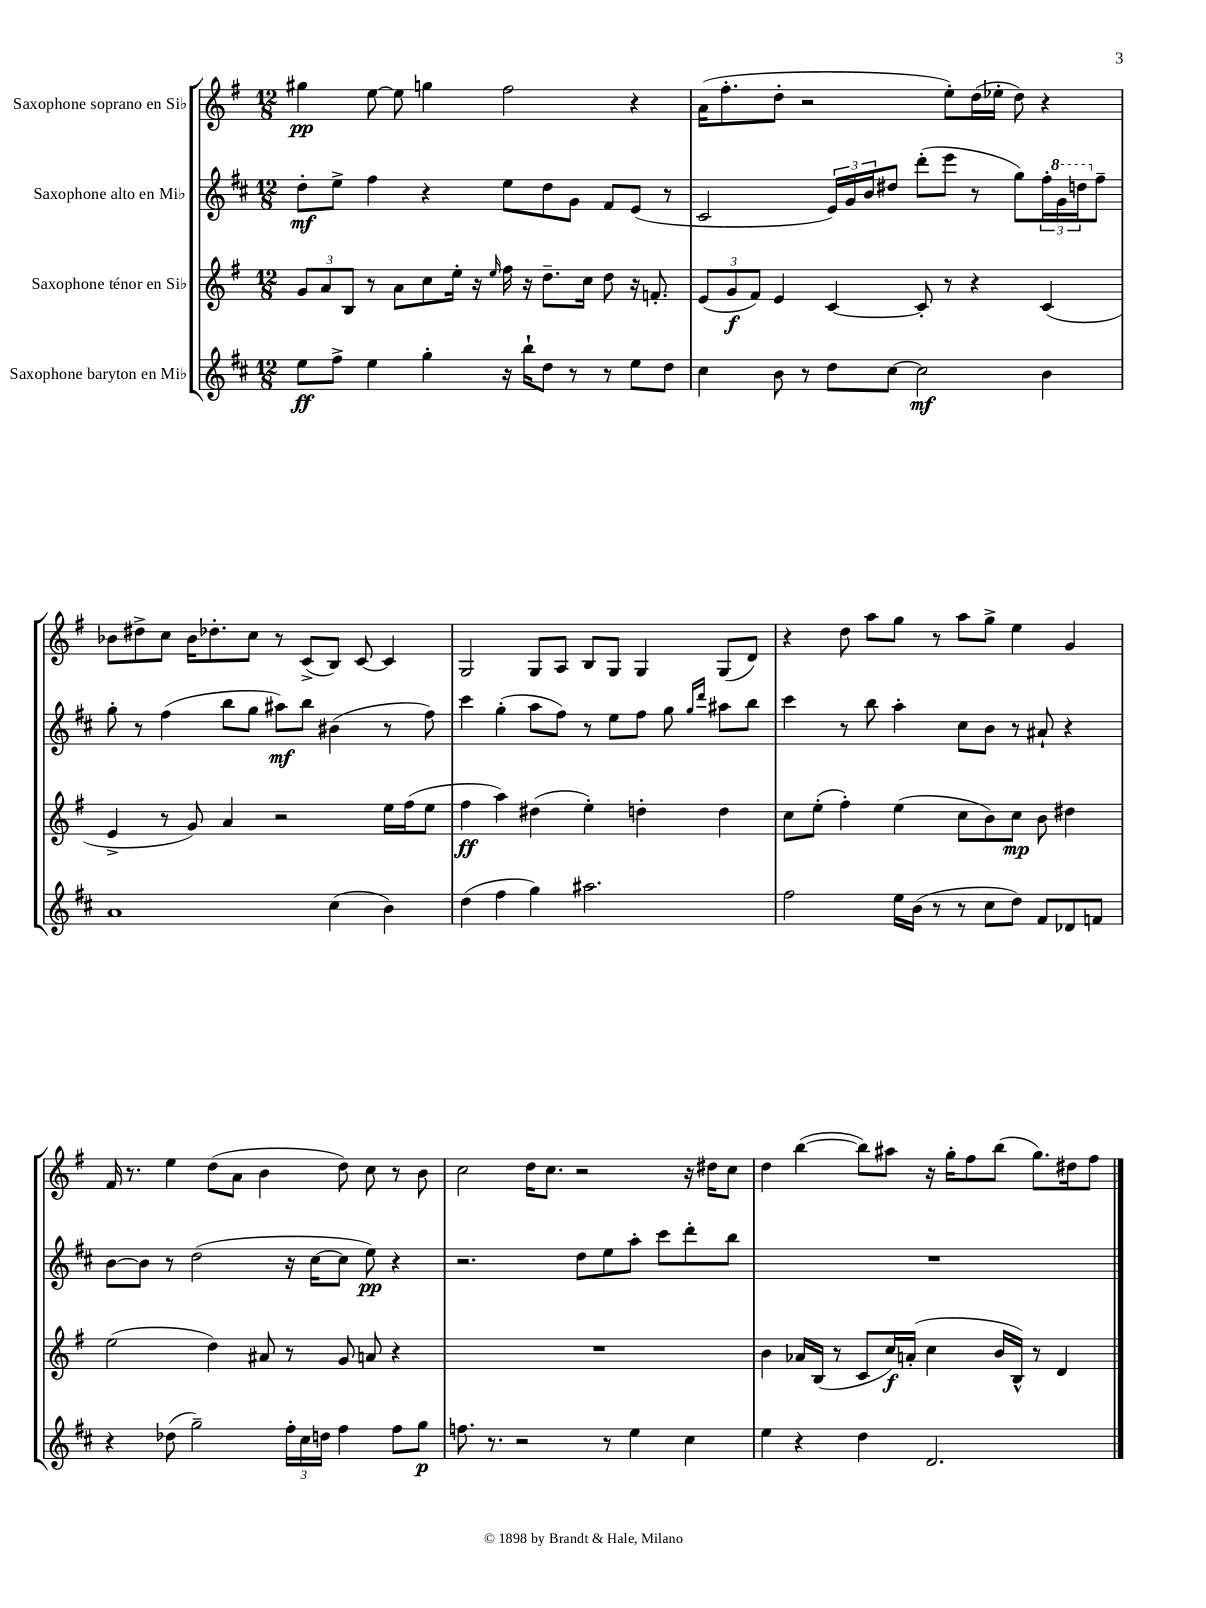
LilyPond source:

<<
\new StaffGroup <<
\new Staff = "s0" \with { instrumentName = "Saxophone soprano en Sib" } {
    \clef treble \key g \major \numericTimeSignature \time 12/8
    gis''4\pp e''8~ e''8 g''4 fis''2 r4 |
    a'16( fis''8.-. d''8-. r2 e''8-.) d''16( ees''16-. d''8) r4 |
    bes'8 dis''8-> c''8 bes'16 des''8.-. c''8 r8 c'8->( b8) c'8~ c'4 |
    g2 g8 a8 b8 g8 g4 g8( d'8) |
    r4 d''8 a''8 g''8 r8 a''8 g''8-> e''4 g'4 |
    fis'16 r8. e''4 d''8( a'8 b'4 d''8) c''8 r8 b'8 |
    c''2 d''16 c''8. r2 r16 dis''16 c''8 |
    d''4 b''4~( b''8) ais''8 r16 g''16-. fis''8 b''8( g''8.) dis''16 fis''8 \bar "|." |
}
\new Staff = "s1" \with { instrumentName = "Saxophone alto en Mib" } {
    \clef treble \key d \major \numericTimeSignature \time 12/8
    d''8-.\mf e''8-> fis''4 r4 e''8 d''8 g'8 fis'8 e'8( r8 |
    cis'2 \tuplet 3/2 { e'16) g'16 b'16 } dis''8 d'''8-.( e'''8 r8 g''8) \tuplet 3/2 { fis''16-. \ottava #1 g''16 d'''!16 \ottava #0 } fis''8-- |
    g''8-. r8 fis''4( b''8 g''8 ais''8\mf) b''8 bis'4( r8 fis''8) |
    cis'''4 g''4-.( a''8 fis''8) r8 e''8 fis''8 g''8 \grace { g''16 d'''16 } ais''8 b''8 |
    cis'''4 r8 b''8 a''4-. cis''8 b'8 r8 ais'8-! r4 |
    b'8~ b'8 r8 d''2( r16 cis''16~ cis''8 e''8\pp) r4 |
    r2. d''8 e''8 a''8-. cis'''8 d'''8-. b''8 |
    R1. \bar "|." |
}
\new Staff = "s2" \with { instrumentName = "Saxophone ténor en Sib" } {
    \clef treble \key g \major \numericTimeSignature \time 12/8
    \tuplet 3/2 { g'8 a'8 b8 } r8 a'8 c''8 e''16-. r16 \grace { e''16 } fis''16 r16 d''8.-- c''16 d''8 r16 f'8.-. |
    \tuplet 3/2 { e'8( g'8\f fis'8) } e'4 c'4~ c'8-. r8 r4 c'4( |
    e'4-> r8 g'8) a'4 r2 e''16 fis''16( e''8 |
    fis''4\ff a''4) dis''4( e''4-.) d''4-. d''4 |
    c''8 e''8-.( fis''4-.) e''4( c''8 b'8) c''8\mp b'8 dis''4 |
    e''2( d''4) ais'8 r8 g'8 a'8 r4 |
    R1. |
    b'4 aes'16 b16( r8 c'8 c''16\f) a'16-.( c''4 b'16 b16-^) r8 d'4 \bar "|." |
}
\new Staff = "s3" \with { instrumentName = "Saxophone baryton en Mib" } {
    \clef treble \key d \major \numericTimeSignature \time 12/8
    e''8\ff fis''8-> e''4 g''4-. r16 b''16-! d''8 r8 r8 e''8 d''8 |
    cis''4 b'8 r8 d''8 cis''8~ cis''2\mf b'4 |
    a'1 cis''4( b'4) |
    d''4( fis''4 g''4) ais''2. |
    fis''2 e''16 b'16( r8 r8 cis''8 d''8) fis'8 des'8 f'8 |
    r4 des''8( g''2--) \tuplet 3/2 { fis''16-. cis''16 d''16 } fis''4 fis''8 g''8\p |
    f''8. r8. r2 r8 e''4 cis''4 |
    e''4 r4 d''4 d'2. \bar "|." |
}
>>
>>
\layout { \context { \Score \remove "Bar_number_engraver" } }
